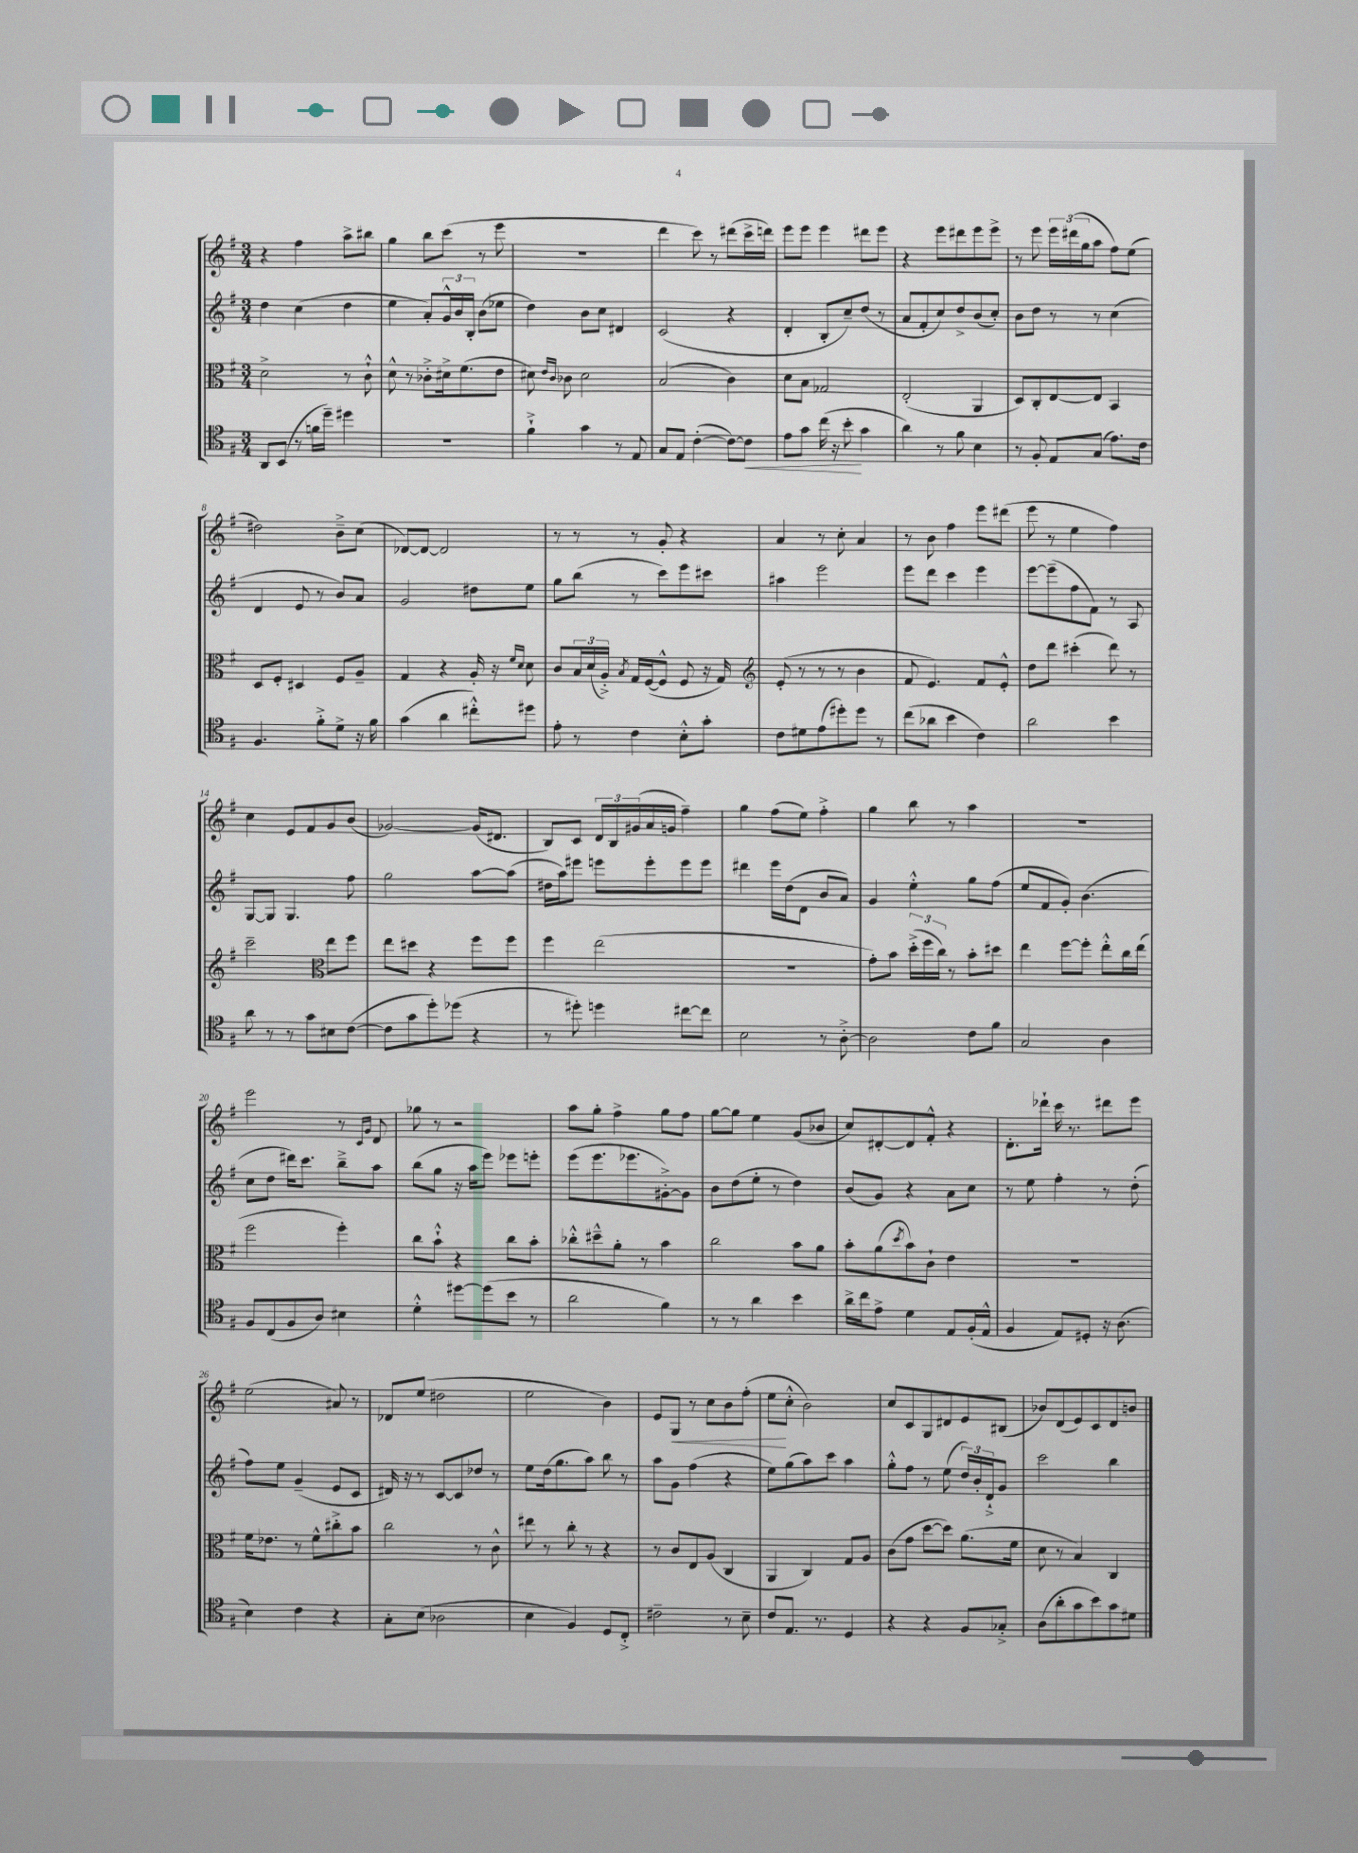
<<
\new StaffGroup <<
\new Staff = "s0" {
    \clef treble \key g \major \numericTimeSignature \time 3/4
    r4 fis''4 a''8-> bis''8 |
    g''4 b''8 c'''8( r8 e'''8 |
    R2. |
    d'''4 c'''8) r8 dis'''8( c'''16-> d'''16) |
    e'''8 e'''8 e'''4 dis'''8 e'''8 |
    r4 e'''8 dis'''8 e'''8 e'''8-> |
    r8 e'''8 \tuplet 3/2 { e'''16 dis'''16( g''16 } a''8 fis''8) e''8( |
    dis''2) b'8---> c''8( |
    des'8~) des'8~ des'2 |
    r8 r8 r8 g'8-. r4 |
    a'4 r8 c''8-. a'4 |
    r8 b'8 fis''4 e'''8 dis'''8( |
    e'''8 r8 e''4 fis''4) |
    c''4 e'8 fis'8 g'8 b'8( |
    ges'2~) ges'16( dis'8. |
    b8) c'8 \tuplet 3/2 { d'16 b16 gis'16( } a'16 g'16 fis''4--) |
    g''4 fis''8( e''8) fis''4-.-> |
    g''4 b''8 r8 a''4 |
    R2. |
    e'''2 r8 \grace { c'16 g'16 } d'8 |
    ges''8 r8 r2 |
    a''8 g''8-. fis''4-> g''8 fis''8 |
    g''8~ g''8 e''4 g'8( bes'8 |
    c''8) dis'8~-. dis'8 fis'8-.-^ r4 |
    d'8.-. des'''16-! c'''16 r8. dis'''8 e'''8 |
    e''2( ais'8) r8 |
    des'8 e''8( dis''2 |
    e''2 b'4) |
    e'8 g8\< r8 c''8 b'8 fis''8-.( |
    e''8\! c''8-.-^ b'2) |
    c''8 c'8 g8 dis'8 e'8 bis8( |
    bes'8) d'8( e'8) c'8 d'8 b'8 \bar "|." |
}
\new Staff = "s1" {
    \clef treble \key g \major \numericTimeSignature \time 3/4
    d''4 c''4( d''4 |
    e''4 a'8-.) \tuplet 3/2 { g'16-^ b'16 b16-. } b'8( ees''8 |
    d''4) b'8 c''8 dis'4 |
    c'2( r4 |
    d'4-. b8-. c''8--) d''8( r8 |
    a'8 fis'8-. c''8) d''8-> b'8( c''8-.) |
    b'8 d''8 r8 r8 c''4( |
    d'4 e'8 r8 b'8) a'8 |
    g'2 dis''8 e''8 |
    g''8 b''8( r8 c'''8) e'''8 cis'''8 |
    ais''4 e'''2 |
    e'''8 d'''8 c'''4 e'''4 |
    e'''8~ e'''8--( fis''8 fis'8) r8 a8 |
    g8~ g8 g4. fis''8 |
    g''2 a''8~ a''8( |
    dis''16 a''16) eis'''8 e'''8 e'''8-. e'''8 e'''8 |
    dis'''4 e'''16 d''16( d'8 b'8 a'8) |
    g'4 e''4-.-^ g''8 fis''8( |
    e''8 fis'8 g'8-.) b'4.( |
    c''8 d''8 dis'''16) c'''8. b''8---> a''8 |
    b''8( g''8 r16 a''16 e'''8) ees'''8 e'''8-. |
    e'''8( e'''8. ees'''8. gis'8~-.->) gis'8 |
    b'8 d''8( e''8-. r8 d''4) |
    b'8( g'8) r4 a'8 c''8 |
    r8 e''8 fis''4-. r8 d''8-.( |
    fis''8) e''8 g'4--( e'8 c'8 |
    dis'16) r16 r8 c'8~ c'8 des''8 r8 |
    e''8 d''16( g''8. a''8) b''8 r8 |
    a''8 g'8 fis''4( r4 |
    e''8) g''8( a''8) c'''8 a''4 |
    g''8-.-^ fis''8 r8 e''8( \tuplet 3/2 { d''16) b'16-. d'16-!-> } g'8 |
    c'''2 b''4 \bar "|." |
}
\new Staff = "s2" {
    \clef alto \key g \major \numericTimeSignature \time 3/4
    d'2-> r8 c'8-!-^ |
    d'8-^ r8 ces'8-.-> dis'16-> fis'8.( e'8 |
    dis'8) \grace { e'16 c'16 } ces'8 dis'2 |
    b2( c'4) |
    d'8 b8 ges2 |
    e2-.( a,4 |
    d8) c8-. e8~ e8 b,4 |
    d8 fis8-. dis4 fis8 a8-- |
    g4 r4 a16-. r16 \grace { fis'16 d'16 } d'8 |
    c'8 \tuplet 3/2 { b16 d'16( a16-.->) } \acciaccatura { b8 } g16 fis16~( fis8-^ fis8 r16 g16) |
    \clef treble e'8-.( r8 r8 r8 b'4 |
    fis'8 e'4.) fis'8 e'8-.-^ |
    d''8 d'''8 cis'''4-.( d'''8) r8 |
    c'''2-- \clef alto e''8 fis''8 |
    e''8 dis''8 r4 fis''8 fis''8 |
    fis''4 e''2( |
    R2. |
    g'8-.) b'8 \tuplet 3/2 { d''16-.->( fis''16 c''16) } r8 b'8-. dis''8 |
    e''4 fis''8~ fis''8-. e''8-.-^ c''16 e''16( |
    fis''2 fis''4-.) |
    c''8 b'8-!-^ r4 c''8 b'8-. |
    ces''8-.-^ dis''8---^ a'8-. r8 b'4 |
    c''2 b'8 a'8 |
    b'8-. a'8( \acciaccatura { d''8 } b'8) c'8-! e'4 |
    R2. |
    fis'16 ees'8. r8 fis'8-^ cis''8-.-> b'8 |
    c''2 r8 c'8-^ |
    eis''8 r8 c''8-. r8 r4 |
    r8 c'8 e8 a8( c4 |
    a,4 c4) g8 a8 |
    c'8( g'8 d''8~ d''8) a'8.( fis'16 |
    d'8 r8 b4) c4 \bar "|." |
}
\new Staff = "s3" {
    \clef tenor \key g \major \numericTimeSignature \time 3/4
    a,8 b,8( r8 f'16 d''16--) dis''4 |
    R2. |
    fis'4-!-> g'4 r8 e8 |
    g8 e8 c'4~-.( c'8~) c'8\< |
    e'8 g'8 c''16( r16 b'8-.\! g'4 |
    a'4) r8 fis'8 b4 |
    r8 fis8-. e8 g8( e'8.) c'16 |
    fis4. fis'8-.-> d'8-> r16 fis'16 |
    g'4( a'4 cis''8-.-^) dis''8 |
    e'8-. r8 c'4 b8-.-^ g'8-. |
    c'8 dis'8 e'8( dis''8-.) dis''8 r8 |
    c''8( aes'8 b'4 c'4) |
    a'2 b'4 |
    a'8 r8 r8 g'8 bis8 c'8~( |
    c'8 g'8 d''8-.) des''8( r4 |
    r8 dis''8-.) d''4 cis''8~ cis''8 |
    b2 r8 a8~-.-> |
    a2 c'8 fis'8 |
    g2 a4 |
    fis8 c8( fis8 a8) bis4 |
    d'4-.-^ dis''8~ dis''8( b'8 r8 |
    a'2 fis'4) |
    r8 r8 a'4 b'4 |
    a'16-> c''16 e'8-> d'4 e8 fis16-.( e16-^ |
    fis4 e8) dis8-. r16 a8.( |
    b4) c'4 r4 |
    g8-. b8( aes2 |
    b4 fis4) d8 c8-.-> |
    cis'2-- r8 b8-- |
    c'8 e8. r8. d4 |
    r4 r4 fis8 ges8-.-> |
    a8( a'8-. g'8 b'8) g'8 dis'8 \bar "|." |
}
>>
>>
